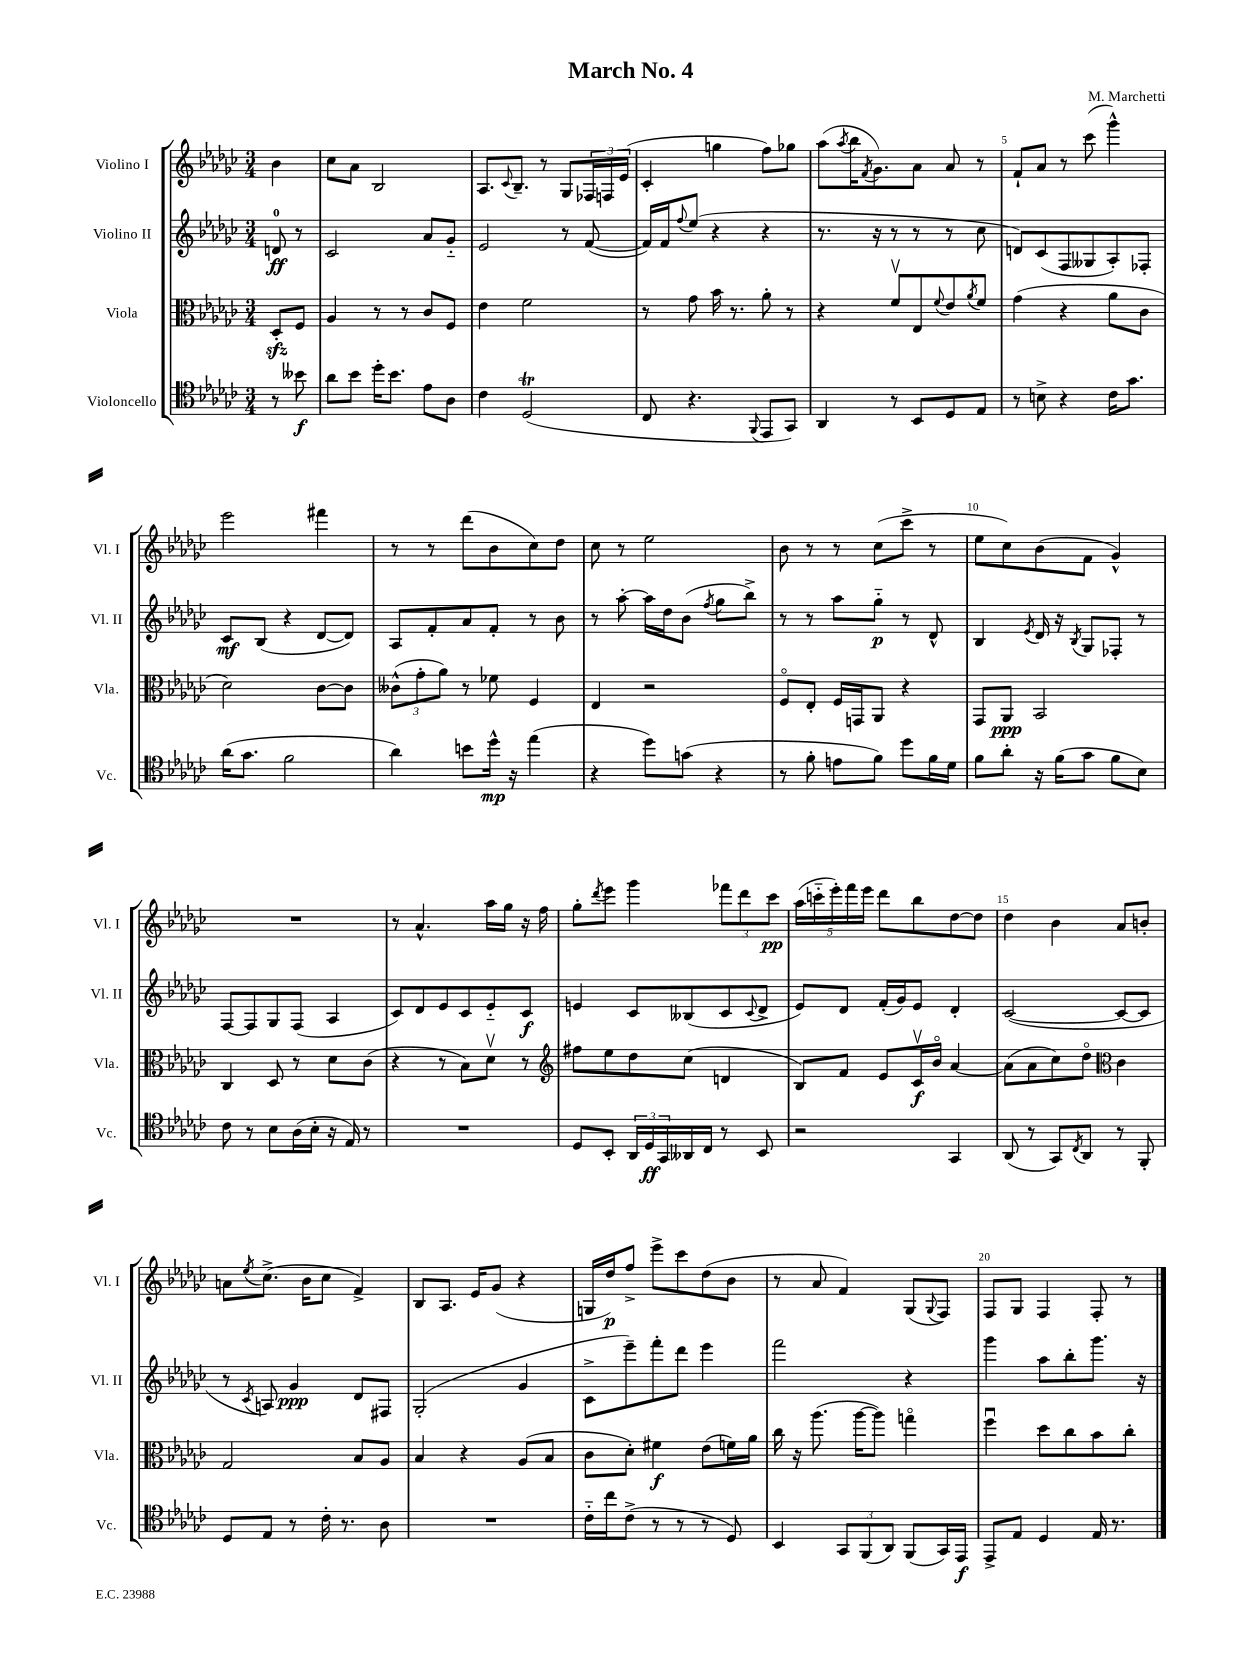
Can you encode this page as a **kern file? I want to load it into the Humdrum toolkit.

**kern	**dynam	**kern	**dynam	**kern	**dynam	**kern	**dynam
*part4	*part4	*part3	*part3	*part2	*part2	*part1	*part1
*staff4	*staff4	*staff3	*staff3	*staff2	*staff2	*staff1	*staff1
*I"Violoncello	*	*I"Viola	*	*I"Violino II	*	*I"Violino I	*
*I'Vc.	*	*I'Vla.	*	*I'Vl. II	*	*I'Vl. I	*
*clefC4	*	*clefC3	*	*clefG2	*	*clefG2	*
*k[b-e-a-d-g-c-]	*	*k[b-e-a-d-g-c-]	*	*k[b-e-a-d-g-c-]	*	*k[b-e-a-d-g-c-]	*
*M3/4	*	*M3/4	*	*M3/4	*	*M3/4	*
=	=	=	=	=	=	=	=
8r	.	8D-zz'/L	.	8dn/	ff	4b-\	.
8b--X\	f	8F/J	.	8r	.	.	.
=1	=1	=1	=1	=1	=1	=1	=1
8a-\L	.	4A-/	.	2c-/	.	8cc-\L	.
8b-\J	.	.	.	.	.	8a-\J	.
16dd-'\KL	.	8r	.	.	.	2B-/	.
8.b-\J	.	.	.	.	.	.	.
.	.	8r	.	.	.	.	.
8e-\L	.	8c-/L	.	8a-/L	.	.	.
8A-\J	.	8F/J	.	8g-/J	.	.	.
=2	=2	=2	=2	=2	=2	=2	=2
4c-\	.	4e-\	.	2e-/	.	8.A-/L	.
.	.	.	.	.	.	8qqc-/	.
.	.	.	.	.	.	8.B-~/J	.
(2D-T/	.	2f\	.	.	.	.	.
.	.	.	.	.	.	8r	.
.	.	.	.	8r	.	8G-/L	.
.	.	.	.	([8f/	.	24F-X/L	.
.	.	.	.	.	.	24Fn/	.
.	.	.	.	.	.	(24e-/JJ	.
=3	=3	=3	=3	=3	=3	=3	=3
8C-/	.	8r	.	16f/LL])	.	4c-'/	.
.	.	.	.	16f/J	.	.	.
.	.	.	.	8qqff/	.	.	.
4.r	.	8g-\	.	(8ee-/J	.	.	.
.	.	16b-\	.	4r	.	4ggn\	.
.	.	8.r	.	.	.	.	.
8qqFF/	.	.	.	.	.	.	.
8EE-/L	.	8a-'\	.	4r	.	8ff\L)	.
8GG-/J)	.	8r	.	.	.	8gg-X\J	.
=4	=4	=4	=4	=4	=4	=4	=4
4AA-/	.	4r	.	8.r	.	(8aa-\L	.
.	.	.	.	.	.	8qaa-/	.
.	.	.	.	.	.	16bb-\K	.
.	.	.	.	.	.	8qf/	.
.	.	.	.	16r	.	8.g-\)	.
8r	.	8fv/L	.	8r	.	.	.
8BB-/L	.	8E-/	.	8r	.	8a-\J	.
.	.	8qqf/	.	.	.	.	.
8D-/	.	8e-/	.	8r	.	8a-/	.
.	.	8qa-/	.	.	.	.	.
8E-/J	.	8f/J	.	8cc-\	.	8r	.
=5	=5	=5	=5	=5	=5	=5	=5
8r	.	(4g-\	.	8dn/L)	.	8f`/L	.
8Bn^\	.	.	.	(8c-/	.	8a-/J	.
4r	.	4r	.	8F/	.	8r	.
.	.	.	.	8G--X/	.	(8ccc-\	.
16c-\KL	.	8a-\L	.	8A-'/)	.	4ggg-^^\)	.
8.g-\J	.	.	.	.	.	.	.
.	.	8c-\J	.	8F-X'/J	.	.	.
!!LO:LB:g=z
=6	=6	=6	=6	=6	=6	=6	=6
(16a-\KL	.	2d-\)	.	8c-/L	mf	2eee-\	.
8.g-\J	.	.	.	.	.	.	.
.	.	.	.	(8B-/J	.	.	.
2f\	.	.	.	4r	.	.	.
.	.	[8c-\L	.	[8d-/L	.	4fff#X\	.
.	.	8c-\J]	.	8d-/J])	.	.	.
=7	=7	=7	=7	=7	=7	=7	=7
4a-\)	.	(12c--X^^\L	.	8A-/L	.	8r	.
.	.	12g-'\	.	.	.	.	.
.	.	.	.	8f'/	.	8r	.
.	.	12a-\J)	.	.	.	.	.
8bn\L	.	8r	.	8a-/	.	(8ddd-\L	.
16dd-^^\Jk	mp	8f-X\	.	8f'/J	.	8b-\	.
16r	.	.	.	.	.	.	.
(4ee-\	.	4F/	.	8r	.	8cc-\)	.
.	.	.	.	8b-\	.	8dd-\J	.
=8	=8	=8	=8	=8	=8	=8	=8
4r	.	4E-/	.	8r	.	8cc-\	.
.	.	.	.	[8aa-'\	.	8r	.
8dd-\L)	.	2r	.	16aa-\LL]	.	2ee-\	.
.	.	.	.	16dd-\J	.	.	.
(8gn\J	.	.	.	(8b-\J	.	.	.
.	.	.	.	8qff/	.	.	.
4r	.	.	.	8gg-\L	.	.	.
.	.	.	.	8bb-^\J)	.	.	.
=9	=9	=9	=9	=9	=9	=9	=9
8r	.	8F/L	.	8r	.	8b-\	.
8f'\	.	8E-'/J	.	8r	.	8r	.
8en\L	.	16F/LL	.	8aa-\L	.	8r	.
.	.	16GGn/J	.	.	.	.	.
8f\J)	.	8AA-/J	.	8gg-\J	p	(8cc-\L	.
8dd-\L	.	4r	.	8r	.	8ccc-^\J	.
16f\L	.	.	.	8d-^^/	.	8r	.
16d-\JJ	.	.	.	.	.	.	.
=10	=10	=10	=10	=10	=10	=10	=10
8f\L	.	8GG-/L	.	4B-/	.	8ee-\L	.
8a-'\J	.	8AA-/J	ppp	.	.	8cc-\)	.
.	.	.	.	8qe-/	.	.	.
16r	.	2BB-/	.	16d-/	.	(8b-\	.
(16f\KL	.	.	.	16r	.	.	.
.	.	.	.	8qB-/	.	.	.
8g-\J	.	.	.	8G-/L	.	8f\J	.
8f\L	.	.	.	8F-X'/J	.	4g-^^/)	.
8B-\J)	.	.	.	8r	.	.	.
!!LO:LB:g=z
=11	=11	=11	=11	=11	=11	=11	=11
8c-\	.	4C-/	.	[8F/L	.	2.r	.
8r	.	.	.	8F/]	.	.	.
8B-\L	.	8D-/	.	8G-/	.	.	.
(16A-\L	.	8r	.	(8F/J	.	.	.
16B-'\JJ	.	.	.	.	.	.	.
16r	.	8d-\L	.	4A-/	.	.	.
16E-/)	.	.	.	.	.	.	.
8r	.	(8c-\J	.	.	.	.	.
=12	=12	=12	=12	=12	=12	=12	=12
2.r	.	4r	.	8c-/L)	.	8r	.
.	.	.	.	8d-/	.	4.a-^^/	.
.	.	8r	.	8e-/	.	.	.
.	.	8B-\L)	.	8c-/	.	.	.
.	.	8d-v\J	.	8e-/	.	16aa-\LL	.
.	.	.	.	.	.	16gg-\JJ	.
.	.	8r	.	8c-/J	f	16r	.
.	.	.	.	.	.	16ff\	.
=13	=13	=13	=13	=13	=13	=13	=13
*	*	*clefG2	*	*	*	*	*
8D-/L	.	8ff#X\L	.	4en/	.	8gg-'\L	.
.	.	.	.	.	.	8qddd-/	.
8BB-'/J	.	8ee-\	.	.	.	8eee-\J	.
24AA-/LL	.	8dd-\	.	8c-/L	.	4ggg-\	.
24D-/	ff	.	.	.	.	.	.
24GG-/	.	.	.	.	.	.	.
16AA--X/	.	(8cc-\J	.	(8B--X/	.	.	.
16C-/JJ	.	.	.	.	.	.	.
8r	.	4dn/	.	8c-/	.	12fff-X\L	.
.	.	.	.	.	.	12ddd-\	.
.	.	.	.	8qqc-/	.	.	.
8BB-/	.	.	.	8d-^/J	.	.	.
.	.	.	.	.	.	12ccc-\J	pp
=14	=14	=14	=14	=14	=14	=14	=14
2r	.	8B-/L)	.	8e-/L)	.	(20aa-\LL	.
.	.	.	.	.	.	20cccn\	.
.	.	.	.	.	.	20eee-'\)	.
.	.	8f/J	.	8d-/J	.	.	.
.	.	.	.	.	.	20fff\	.
.	.	.	.	.	.	20eee-\JJ	.
.	.	8e-/L	.	(16f'/LL	.	8ddd-\L	.
.	.	.	.	16g-/J)	.	.	.
.	.	16c-v/L	f	8e-/J	.	8bb-\	.
.	.	16b-/JJ	.	.	.	.	.
4GG-/	.	[4a-/	.	4d-'/	.	[8dd-\	.
.	.	.	.	.	.	8dd-\J]	.
=15	=15	=15	=15	=15	=15	=15	=15
(8AA-/	.	(8a-\L]	.	([2c-/	.	4dd-\	.
8r	.	8a-\	.	.	.	.	.
8GG-/L)	.	8cc-\)	.	.	.	4b-\	.
8qC-/	.	.	.	.	.	.	.
8AA-/J	.	8dd-\J	.	.	.	.	.
*	*	*clefC3	*	*	*	*	*
8r	.	4c-\	.	8c-/L_	.	8a-/L	.
8FF'/	.	.	.	8c-/J]	.	8bn'/J	.
!!LO:LB:g=z
=16	=16	=16	=16	=16	=16	=16	=16
8D-/L	.	2G-/	.	8r	.	8an\L	.
.	.	.	.	8qc-/	.	8qee-/	.
8E-/J	.	.	.	8An/)	.	(8.cc-^\J	.
8r	.	.	.	4g-/	ppp	.	.
.	.	.	.	.	.	16b-\KL	.
16c-'\	.	.	.	.	.	8cc-\J	.
8.r	.	.	.	.	.	.	.
.	.	8B-/L	.	8d-/L	.	4f^/)	.
8A-\	.	8A-/J	.	8F#X/J	.	.	.
=17	=17	=17	=17	=17	=17	=17	=17
2.r	.	4B-/	.	(2G-'/	.	8B-/L	.
.	.	.	.	.	.	8.A-/J	.
.	.	4r	.	.	.	.	.
.	.	.	.	.	.	16e-/KL	.
.	.	.	.	.	.	(8g-/J	.
.	.	(8A-/L	.	4g-/	.	4r	.
.	.	8B-/J	.	.	.	.	.
=18	=18	=18	=18	=18	=18	=18	=18
16c-\LL	.	8c-\L	.	8c-^\L	.	16Gn/LL	.
16cc-\J	.	.	.	.	.	16dd-/J)	p
(8c-^\J	.	8d-'\J)	.	8eee-~\)	.	8ff^/J	.
8r	.	4f#X\	f	8fff'\	.	8eee-^\L	.
8r	.	.	.	8ddd-\J	.	8ccc-\	.
8r	.	(8e-\L	.	4eee-\	.	(8dd-\	.
8D-/)	.	16fn\L)	.	.	.	8b-\J	.
.	.	16a-\JJ	.	.	.	.	.
=19	=19	=19	=19	=19	=19	=19	=19
4BB-/	.	16cc-\	.	2fff\	.	8r	.
.	.	16r	.	.	.	.	.
.	.	(8.aa-\	.	.	.	8a-/	.
12GG-/L	.	.	.	.	.	4f/)	.
.	.	[16aa-\KL	.	.	.	.	.
(12FF/	.	.	.	.	.	.	.
.	.	8aa-\J])	.	.	.	.	.
12AA-/J)	.	.	.	.	.	.	.
(8FF/L	.	4ggn\	.	4r	.	(8G-/L	.
.	.	.	.	.	.	8qqG-/	.
16GG-/L)	.	.	.	.	.	8F/J)	.
16EE-/JJ	f	.	.	.	.	.	.
=20	=20	=20	=20	=20	=20	=20	=20
8EE-^/L	.	4ffu\	.	4ggg-\	.	8F/L	.
8E-/J	.	.	.	.	.	8G-/J	.
4D-/	.	8dd-\L	.	8aa-\L	.	4F/	.
.	.	8cc-\	.	8bb-'\	.	.	.
16E-/	.	8b-\	.	8.ggg-\J	.	8F'/	.
8.r	.	.	.	.	.	.	.
.	.	8cc-'\J	.	.	.	8r	.
.	.	.	.	16r	.	.	.
==	==	==	==	==	==	==	==
*-	*-	*-	*-	*-	*-	*-	*-
